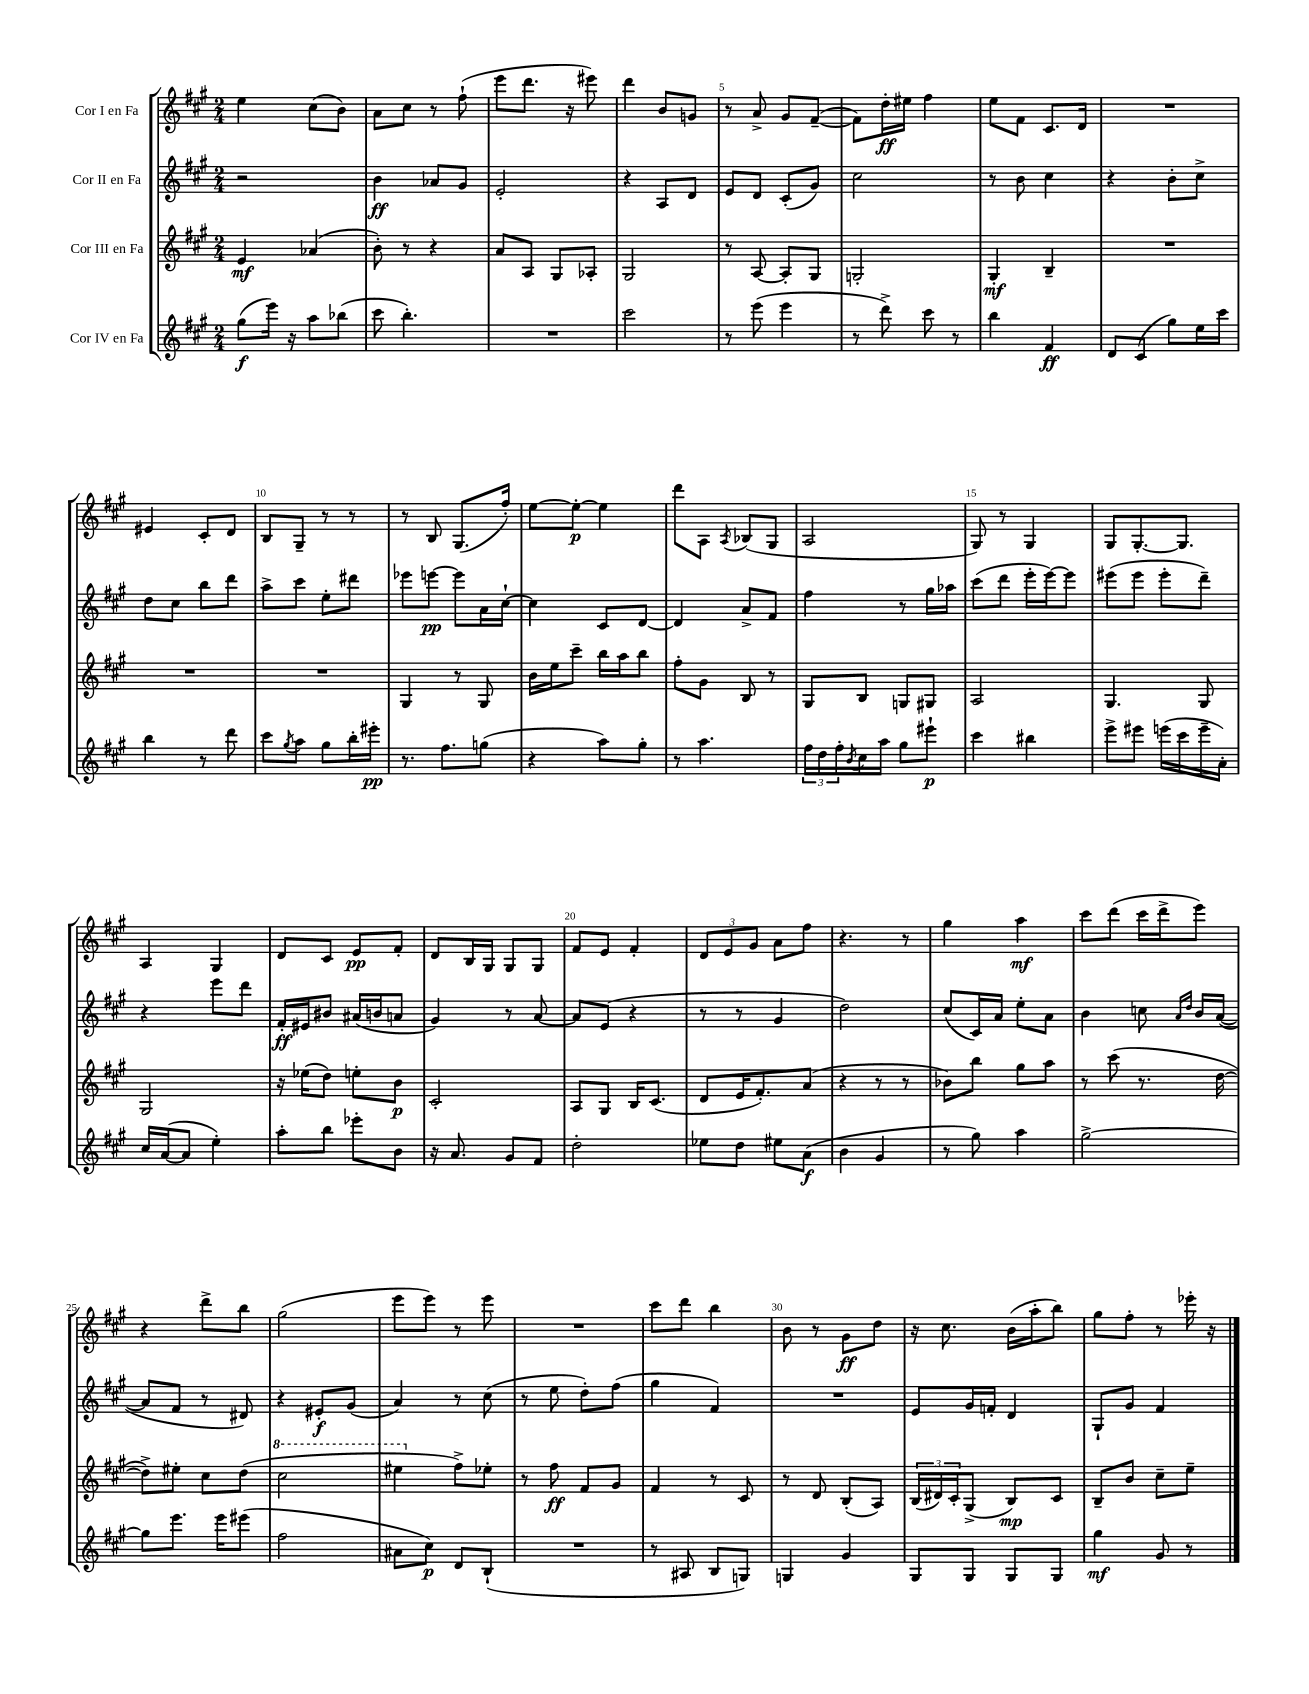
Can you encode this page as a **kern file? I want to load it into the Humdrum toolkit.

**kern	**dynam	**kern	**dynam	**kern	**dynam	**kern	**dynam
*part4	*part4	*part3	*part3	*part2	*part2	*part1	*part1
*staff4	*staff4	*staff3	*staff3	*staff2	*staff2	*staff1	*staff1
*I"Cor IV en Fa	*	*I"Cor III en Fa	*	*I"Cor II en Fa	*	*I"Cor I en Fa	*
*clefG2	*	*clefG2	*	*clefG2	*	*clefG2	*
*k[f#c#g#]	*	*k[f#c#g#]	*	*k[f#c#g#]	*	*k[f#c#g#]	*
*M2/4	*	*M2/4	*	*M2/4	*	*M2/4	*
=1	=1	=1	=1	=1	=1	=1	=1
(8gg#\L	f	4e/	mf	2r	.	4ee\	.
16eee\Jk)	.	.	.	.	.	.	.
16r	.	.	.	.	.	.	.
8aa\L	.	(4a-X/	.	.	.	(8cc#\L	.
(8bb-X\J	.	.	.	.	.	8b\J)	.
=2	=2	=2	=2	=2	=2	=2	=2
8ccc#\	.	8b'\)	.	4b\	ff	8a\L	.
4.bb'\)	.	8r	.	.	.	8cc#\J	.
.	.	4r	.	8a-X/L	.	8r	.
.	.	.	.	8g#/J	.	(8ff#`\	.
=3	=3	=3	=3	=3	=3	=3	=3
2r	.	8a/L	.	2e'/	.	8eee\L	.
.	.	8A/J	.	.	.	8.ddd\J	.
.	.	8G#/L	.	.	.	.	.
.	.	.	.	.	.	16r	.
.	.	8A-X'/J	.	.	.	8eee#X\)	.
=4	=4	=4	=4	=4	=4	=4	=4
2ccc#\	.	2G#/	.	4r	.	4ddd\	.
.	.	.	.	8A/L	.	8b/L	.
.	.	.	.	8d/J	.	8gn/J	.
=5	=5	=5	=5	=5	=5	=5	=5
8r	.	8r	.	8e/L	.	8r	.
(8eee\	.	[8A/	.	8d/J	.	8a^/	.
4eee\	.	8A'/L]	.	(8c#'/L	.	8g#/L	.
.	.	8G#/J	.	8g#/J)	.	([8f#~/J	.
=6	=6	=6	=6	=6	=6	=6	=6
8r	.	2Gn'/	.	2cc#\	.	8f#\L])	.
8ddd^\)	.	.	.	.	.	16dd'\L	ff
.	.	.	.	.	.	16ee#X\JJ	.
8ccc#\	.	.	.	.	.	4ff#\	.
8r	.	.	.	.	.	.	.
=7	=7	=7	=7	=7	=7	=7	=7
4bb\	.	4G#'/	mf	8r	.	8ee\L	.
.	.	.	.	8b\	.	8f#\J	.
4f#/	ff	4B~/	.	4cc#\	.	8.c#/L	.
.	.	.	.	.	.	16d/Jk	.
=8	=8	=8	=8	=8	=8	=8	=8
8d/L	.	2r	.	4r	.	2r	.
(8c#/J	.	.	.	.	.	.	.
8gg#\L)	.	.	.	8b'\L	.	.	.
16ee\L	.	.	.	8cc#^\J	.	.	.
16ccc#\JJ	.	.	.	.	.	.	.
!!LO:LB:g=z
=9	=9	=9	=9	=9	=9	=9	=9
4bb\	.	2r	.	8dd\L	.	4e#X/	.
.	.	.	.	8cc#\J	.	.	.
8r	.	.	.	8bb\L	.	8c#'/L	.
8ddd\	.	.	.	8ddd\J	.	8d/J	.
=10	=10	=10	=10	=10	=10	=10	=10
8ccc#\L	.	2r	.	8aa^\L	.	8B/L	.
8qgg#/	.	.	.	.	.	.	.
8aa\J	.	.	.	8ccc#\J	.	8G#~/J	.
8gg#\L	.	.	.	8ee'\L	.	8r	.
16bb'\L	.	.	.	8ddd#X\J	.	8r	.
16eee#X'\JJ	pp	.	.	.	.	.	.
=11	=11	=11	=11	=11	=11	=11	=11
8.r	.	4G#/	.	8eee-X\L	.	8r	.
.	.	.	.	[8eeen\J	pp	8B/	.
8.ff#\L	.	.	.	.	.	.	.
.	.	8r	.	8eee\L]	.	(8.G#/L	.
(8ggn\J	.	8G#/	.	16a\L	.	.	.
.	.	.	.	[16cc#`\JJ	.	16ff#'/Jk)	.
=12	=12	=12	=12	=12	=12	=12	=12
4r	.	16b\LL	.	4cc#\]	.	[8ee\L	.
.	.	16ee\J	.	.	.	.	.
.	.	8ccc#~\J	.	.	.	8ee'\J_	p
8aa\L)	.	16bb\LL	.	8c#/L	.	4ee\]	.
.	.	16aa\J	.	.	.	.	.
8gg#'\J	.	8bb\J	.	[8d/J	.	.	.
=13	=13	=13	=13	=13	=13	=13	=13
8r	.	8ff#'\L	.	4d/]	.	8ddd\L	.
4.aa\	.	8g#\J	.	.	.	8A\J	.
.	.	.	.	.	.	8qA/	.
.	.	8B/	.	8a^/L	.	(8B-X/L	.
.	.	8r	.	8f#/J	.	8G#/J	.
=14	=14	=14	=14	=14	=14	=14	=14
24ff#\LL	.	8G#/L	.	4ff#\	.	2A/	.
24dd\	.	.	.	.	.	.	.
24ff#'\	.	.	.	.	.	.	.
8qb/	.	.	.	.	.	.	.
16cc#\	.	8B/J	.	.	.	.	.
16aa\JJ	.	.	.	.	.	.	.
8gg#\L	.	8Gn/L	.	8r	.	.	.
8eee#X`\J	p	8G#X/J	.	16gg#\LL	.	.	.
.	.	.	.	16aa-X\JJ	.	.	.
=15	=15	=15	=15	=15	=15	=15	=15
4ccc#\	.	2A/	.	(8ccc#\L	.	8G#/)	.
.	.	.	.	8ddd\J	.	8r	.
4bb#X\	.	.	.	16eee'\LL	.	4G#/	.
.	.	.	.	[16eee\J)	.	.	.
.	.	.	.	8eee\J]	.	.	.
=16	=16	=16	=16	=16	=16	=16	=16
8eee^\L	.	4.G#/	.	(8eee#X\L	.	8G#/L	.
8eee#X\J	.	.	.	8eee#\J	.	[8.G#'/	.
(16eeen\LL	.	.	.	8eee#'\L	.	.	.
16ccc#\	.	.	.	.	.	8.G#/J]	.
16eee~\	.	8G#/	.	8ddd~\J)	.	.	.
16a'\JJ)	.	.	.	.	.	.	.
!!LO:LB:g=z
=17	=17	=17	=17	=17	=17	=17	=17
16cc#/LL	.	2G#/	.	4r	.	4A/	.
([16a/J	.	.	.	.	.	.	.
8a/J]	.	.	.	.	.	.	.
4ee'\)	.	.	.	8eee\L	.	4G#/	.
.	.	.	.	8ddd\J	.	.	.
=18	=18	=18	=18	=18	=18	=18	=18
8aa'\L	.	16r	.	16f#'/LL	ff	8d/L	.
.	.	(16ee-X\KL	.	16e#X/J	.	.	.
8bb\J	.	8dd\J)	.	8b#X/J	.	8c#/J	.
8eee-X'\L	.	8een'\L	.	(16a#X/LL	.	8e/L	pp
.	.	.	.	16bn/J	.	.	.
8b\J	.	8b\J	p	8an/J	.	8f#'/J	.
=19	=19	=19	=19	=19	=19	=19	=19
16r	.	2c#'/	.	4g#/)	.	8d/L	.
8.a/	.	.	.	.	.	.	.
.	.	.	.	.	.	16B/L	.
.	.	.	.	.	.	16G#/JJ	.
8g#/L	.	.	.	8r	.	8G#/L	.
8f#/J	.	.	.	[8a/	.	8G#/J	.
=20	=20	=20	=20	=20	=20	=20	=20
2dd'\	.	8A/L	.	8a/L]	.	8f#/L	.
.	.	8G#/J	.	(8e/J	.	8e/J	.
.	.	16B/KL	.	4r	.	4f#'/	.
.	.	(8.c#/J	.	.	.	.	.
=21	=21	=21	=21	=21	=21	=21	=21
8ee-X\L	.	8d/L	.	8r	.	12d/L	.
.	.	.	.	.	.	12e/	.
8dd\J	.	16e/K	.	8r	.	.	.
.	.	.	.	.	.	12g#/J	.
.	.	8.f#'/)	.	.	.	.	.
8ee#X\L	.	.	.	4g#/	.	8a\L	.
(8a\J	f	(8a/J	.	.	.	8ff#\J	.
=22	=22	=22	=22	=22	=22	=22	=22
4b\	.	4r	.	2dd\)	.	4.r	.
4g#/	.	8r	.	.	.	.	.
.	.	8r	.	.	.	8r	.
=23	=23	=23	=23	=23	=23	=23	=23
8r	.	8b-X\L)	.	(8cc#/L	.	4gg#\	.
8gg#\)	.	8bb\J	.	16c#/L)	.	.	.
.	.	.	.	16a/JJ	.	.	.
4aa\	.	8gg#\L	.	8ee'\L	.	4aa\	mf
.	.	8aa\J	.	8a\J	.	.	.
=24	=24	=24	=24	=24	=24	=24	=24
[2gg#^\	.	8r	.	4b\	.	8ccc#\L	.
.	.	(8ccc#\	.	.	.	(8ddd\J	.
.	.	8.r	.	8ccn\	.	16ccc#\LL	.
.	.	.	.	.	.	16ddd^\J	.
.	.	.	.	16qqa/LL	.	.	.
.	.	.	.	16qqdd/JJ	.	.	.
.	.	.	.	16b/LL	.	8eee\J)	.
.	.	[16dd\	.	([16a/JJ	.	.	.
!!LO:LB:g=z
=25	=25	=25	=25	=25	=25	=25	=25
8gg#\L]	.	8dd^\L])	.	8a/L]	.	4r	.
8.eee\J	.	8ee#X'\J	.	8f#/J	.	.	.
.	.	8cc#\L	.	8r	.	8ddd^\L	.
16eee\KL	.	.	.	.	.	.	.
(8eee#X\J	.	(8dd\J	.	8d#X/)	.	8bb\J	.
=26	=26	=26	=26	=26	=26	=26	=26
*	*	*8va	*	*	*	*	*
2ff#\	.	2ccc#\	.	4r	.	(2gg#\	.
.	.	.	.	8e#X'/L	f	.	.
.	.	.	.	(8g#/J	.	.	.
=27	=27	=27	=27	=27	=27	=27	=27
8a#X\L	.	4eee#X\	.	4a/)	.	8eee\L	.
8cc#\J)	p	.	.	.	.	8eee\J)	.
*	*	*X8va	*	*	*	*	*
8d/L	.	8ff#^\L)	.	8r	.	8r	.
(8B`/J	.	8ee-X'\J	.	(8cc#\	.	8eee\	.
=28	=28	=28	=28	=28	=28	=28	=28
2r	.	8r	.	8r	.	2r	.
.	.	8ff#\	ff	8ee\	.	.	.
.	.	8f#/L	.	8dd'\L)	.	.	.
.	.	8g#/J	.	(8ff#\J	.	.	.
=29	=29	=29	=29	=29	=29	=29	=29
8r	.	4f#/	.	4gg#\	.	8ccc#\L	.
8A#X/	.	.	.	.	.	8ddd\J	.
8B/L	.	8r	.	4f#/)	.	4bb\	.
8Gn/J)	.	8c#/	.	.	.	.	.
=30	=30	=30	=30	=30	=30	=30	=30
4Gn/	.	8r	.	2r	.	8b\	.
.	.	8d/	.	.	.	8r	.
4g#/	.	(8B'/L	.	.	.	8g#\L	ff
.	.	8A/J)	.	.	.	8dd\J	.
=31	=31	=31	=31	=31	=31	=31	=31
8G#/L	.	(24B/LL	.	8e/L	.	16r	.
.	.	24d#X/)	.	.	.	.	.
.	.	.	.	.	.	8.cc#\	.
.	.	24c#'/J	.	.	.	.	.
8G#/J	.	(8G#^/J	.	16g#/L	.	.	.
.	.	.	.	16fn'/JJ	.	.	.
8G#/L	.	8B/L)	mp	4d/	.	(16b\LL	.
.	.	.	.	.	.	16aa'\J	.
8G#/J	.	8c#/J	.	.	.	8bb\J)	.
=32	=32	=32	=32	=32	=32	=32	=32
4gg#\	mf	8B~/L	.	8G#`/L	.	8gg#\L	.
.	.	8b/J	.	8g#/J	.	8ff#'\J	.
8g#/	.	8cc#~\L	.	4f#/	.	8r	.
8r	.	8ee~\J	.	.	.	16eee-X'\	.
.	.	.	.	.	.	16r	.
==	==	==	==	==	==	==	==
*-	*-	*-	*-	*-	*-	*-	*-
